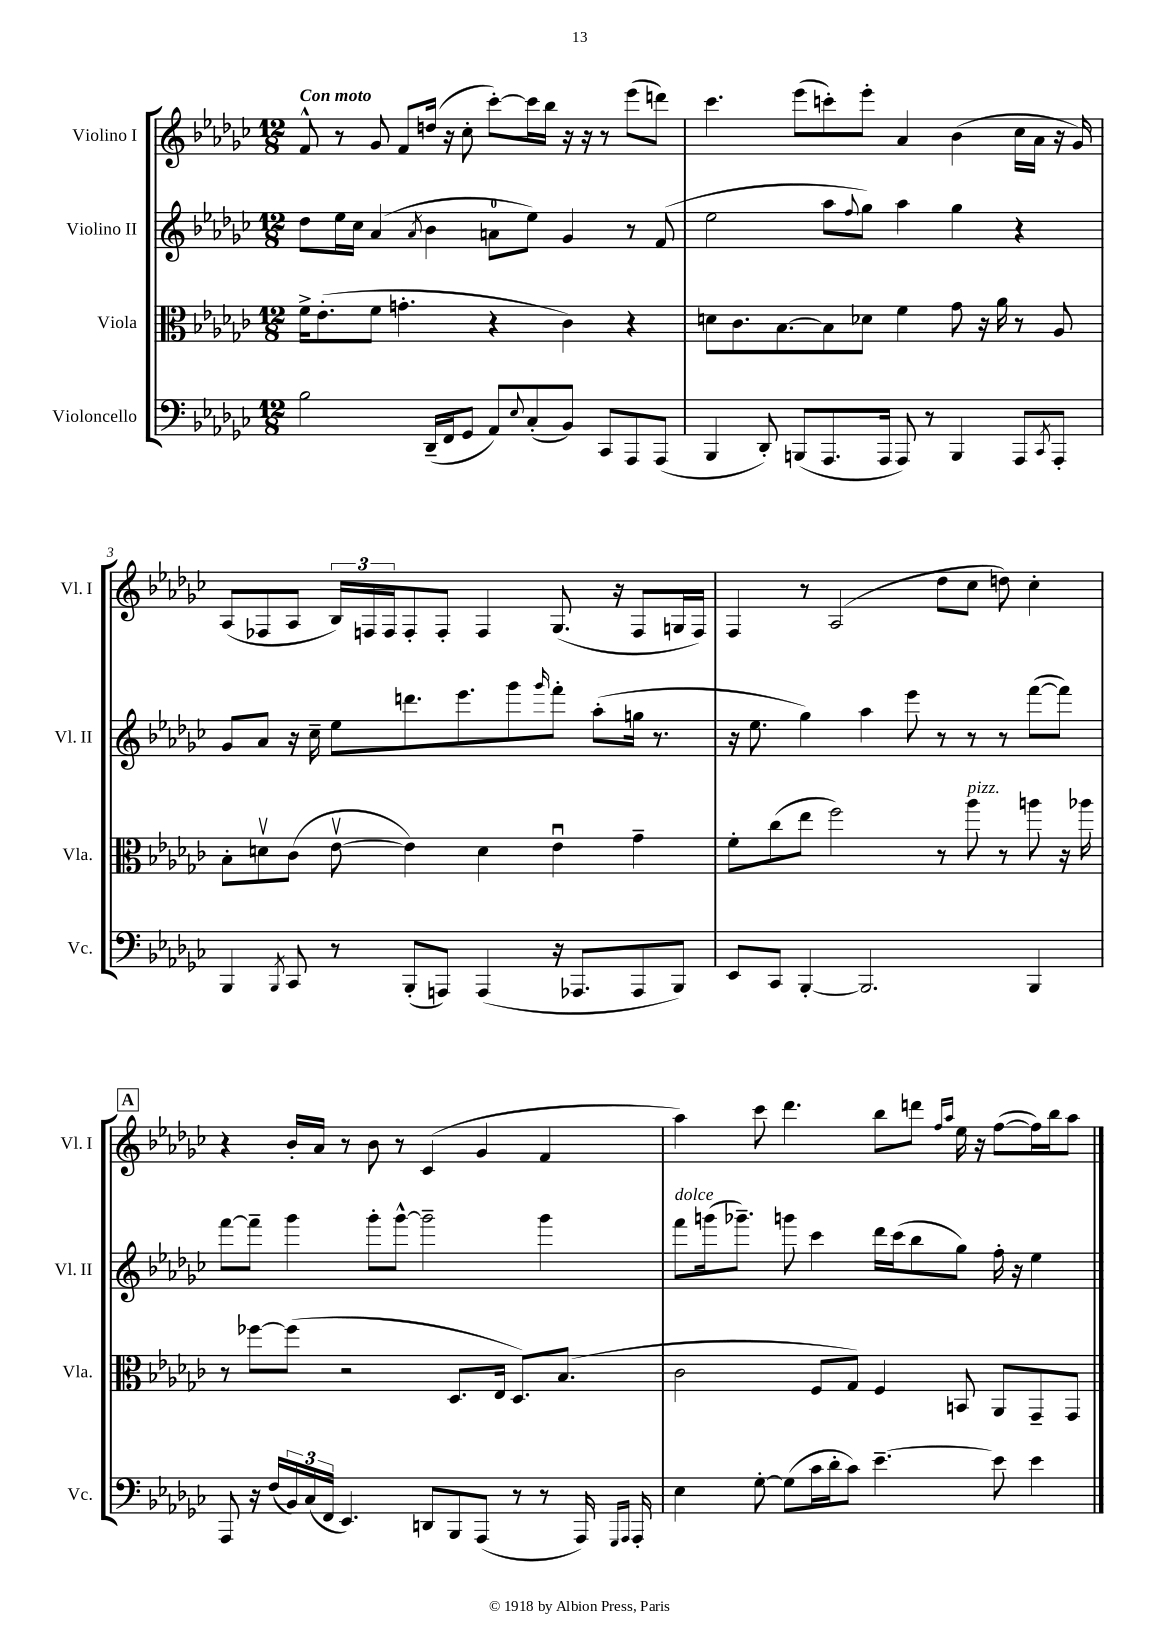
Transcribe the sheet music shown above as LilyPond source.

<<
\new StaffGroup <<
\new Staff = "s0" \with { instrumentName = "Violino I" shortInstrumentName = "Vl. I" } {
    \clef treble \key ges \major \numericTimeSignature \time 12/8 \tempo "Con moto"
    f'8-^ r8 ges'8 f'8 d''16( r16 ces''8-. ces'''8~-.) ces'''16 bes''16 r16 r16 r8 ees'''8( d'''8) |
    ces'''4. ees'''8( c'''8-.) ees'''8-. aes'4 bes'4( ces''16 aes'16 r16 ges'16) |
    aes8( fes8 aes8 \tuplet 3/2 { bes16) f16 f16 } f8-. f8-. f4 ges8.( r16 f8 g16 f16) |
    f4 r8 aes2( des''8 ces''8 d''8) ces''4-. |
    \mark \markup { \box "A" } r4 bes'16-. aes'16 r8 bes'8 r8 ces'4( ges'4 f'4 |
    aes''4) ces'''8 des'''4. bes''8 d'''8 \grace { f''16 aes''16 } ees''16 r16 f''8~( f''16) bes''16 aes''8 \bar "|." |
}
\new Staff = "s1" \with { instrumentName = "Violino II" shortInstrumentName = "Vl. II" } {
    \clef treble \key ges \major \numericTimeSignature \time 12/8
    des''8 ees''16 ces''16 aes'4( \acciaccatura { aes'8 } bes'4 a'8-0 ees''8) ges'4 r8 f'8( |
    ees''2 aes''8 \appoggiatura { f''8 } ges''8) aes''4 ges''4 r4 |
    ges'8 aes'8 r16 ces''16-- ees''8 d'''8. ees'''8. ges'''8 \grace { ges'''16 } f'''8-. aes''8-.( g''16 r8. |
    r16 ees''8. ges''4) aes''4 ees'''8 r8 r8 r8 f'''8~( f'''8) |
    \mark \markup { \box "A" } f'''8~ f'''8-- ges'''4 ges'''8-. ges'''8~-^ ges'''2-- ges'''4 |
    f'''8^\markup { \italic "dolce" } g'''16( ges'''8.--) g'''8 ces'''4 des'''16 ces'''16( bes''8 ges''8) f''16-. r16 ees''4 \bar "|." |
}
\new Staff = "s2" \with { instrumentName = "Viola" shortInstrumentName = "Vla." } {
    \clef alto \key ges \major \numericTimeSignature \time 12/8
    f'16-> ees'8.-.( f'8 g'4.-. r4 ces'4) r4 |
    d'8 ces'8. bes8.~ bes8 des'8 f'4 ges'8 r16 aes'16 r8 aes8 |
    bes8-. d'8\upbow ces'8( ees'8~\upbow ees'4) d'4 ees'4\downbow ges'4-- |
    f'8-. ces''8( ees''8 f''2) r8 aes''8^\markup { \italic "pizz." } r8 a''8 r16 aes''16 |
    \mark \markup { \box "A" } r8 fes''8~ fes''8( r2 des8. ees16 des8.) bes8.( |
    ces'2 f8 ges8) f4 b,8 aes,8 ges,8-- ges,8 \bar "|." |
}
\new Staff = "s3" \with { instrumentName = "Violoncello" shortInstrumentName = "Vc." } {
    \clef bass \key ges \major \numericTimeSignature \time 12/8
    bes2 des,16--( f,16 ges,8 aes,8) \appoggiatura { ees8 } ces8-.( bes,8) ces,8 aes,,8 aes,,8( |
    bes,,4 des,8-.) b,,8( aes,,8. aes,,16 aes,,8) r8 b,,4 aes,,8 \acciaccatura { ces,8 } aes,,8-. |
    bes,,4 \acciaccatura { bes,,8 } ces,8 r8 bes,,8-.( a,,8) a,,4( r16 aes,,8. aes,,8 bes,,8) |
    ees,8 ces,8 bes,,4~-. bes,,2. bes,,4 |
    \mark \markup { \box "A" } aes,,8 r16 f16( \tuplet 3/2 { bes,16) ces16( f,16 } ees,4.) d,8 bes,,8 aes,,8( r8 r8 aes,,16) \grace { ges,,16 aes,,16 } aes,,16-. |
    ees4 ges8~-. ges8( ces'16 des'16-. ces'8) ees'4.~-- ees'8 ees'4 \bar "|." |
}
>>
>>
